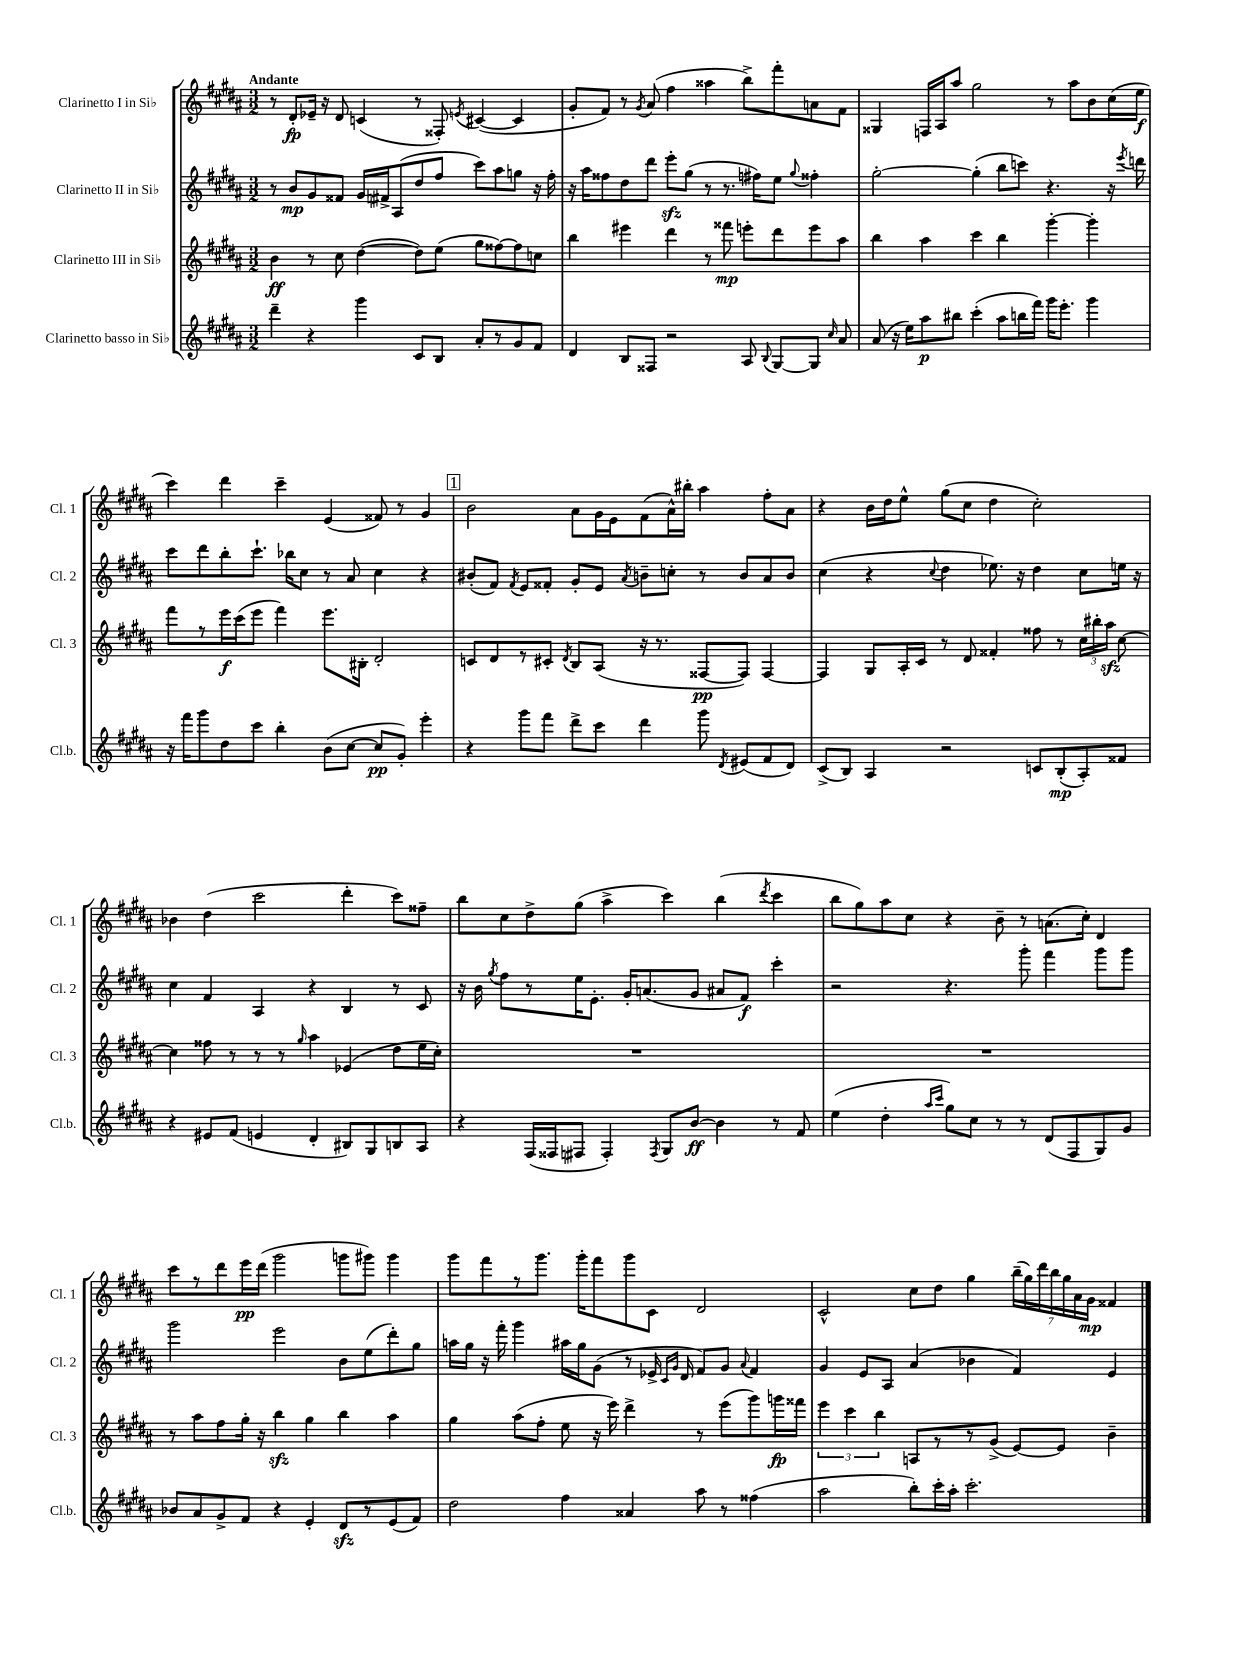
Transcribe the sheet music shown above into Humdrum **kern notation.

**kern	**kern	**kern	**kern
*staff4	*staff3	*staff2	*staff1
*clefG2	*clefG2	*clefG2	*clefG2
*k[f#c#g#d#a#]	*k[f#c#g#d#a#]	*k[f#c#g#d#a#]	*k[f#c#g#d#a#]
*M3/2	*M3/2	*M3/2	*M3/2
4ddd#~	4b	8r	8r
.	.	8b	8d#'
4r	8r	8g#	16e-~
.	.	.	16r
.	8cc#	8f##	8d#
4ggg#	([4dd#	16g#	(4c
.	.	16f#^	.
.	.	(8A#	.
8c#	8dd#])	8dd#	8r
8B	(8ee	8ff#	8F##')
.	.	.	8qe
8a#'	8gg#	8ccc#)	([4c#
8r	[8ff##)	8aa#	.
8g#	8ff##]	8gg	4c#]
8f#	8cc	16r	.
.	.	16ff#'	.
=	=	=	=
4d#	4bb	16r	8g#'
.	.	16aa#	.
.	.	8ff##	8f#)
8B	4eee#	8dd#	8r
.	.	.	8qg#
8F##	.	8ddd#	(8a#
2r	4ddd#	8eee'	4ff#
.	.	(8gg#	.
.	8r	8r	4aa##
.	8fff##	8.r	.
8A#	8eee'	.	8bb^)
.	.	16ff#)	.
8qqB	.	.	.
[8G#	8ddd#	8ee	8fff#'
.	.	8qqgg#	.
8G#]	8eee	4ff##'	8a
16qqcc#	.	.	.
8a#	8aa#	.	8f#
=	=	=	=
(8a#	4bb	[2gg#'	4G##
16r	.	.	.
16ee)	.	.	.
8aa#	4aa#	.	16F
.	.	.	16A#
8bb#	.	.	8aa#
(4ccc#'	4ccc#	(4gg#']	2gg#
8aa#	4bb	8bb	.
16bb	.	8ccc)	.
16fff#)	.	.	.
16ggg#	[4ggg#'	4.r	8r
8.eee'	.	.	.
.	.	.	8aa#
4ggg#	4ggg#']	.	8b
.	.	16r	(16cc#
.	.	8qeee	.
.	.	16ddd	16ee
=	=	=	=
16r	8fff#	8ccc#	4ccc#)
16fff#	.	.	.
8ggg#	8r	8ddd#	.
8dd#	16eee	8bb'	4ddd#
.	(16ccc#	.	.
8ccc#	8eee	8.ccc#`	.
4bb'	4fff#)	.	4ccc#~
.	.	16bb-	.
.	.	8cc#	.
(8b	8.eee	8r	(4e
[8cc#	.	8a#	.
.	16B#'	.	.
8cc#]	2d#'	4cc#	8f##)
8g#')	.	.	8r
4eee'	.	4r	4g#
=	=	=	=
4r	8c	(8b#'	2b
.	8d#	8f#)	.
.	.	8qf#	.
8ggg#	8r	8e	.
8fff#	8c#'	8f##'	.
.	8qd#	.	.
8ddd#^	8B	8g#'	8a#
8ccc#	(8A#	8e	16g#
.	.	.	16e
.	.	8qa#	.
4ddd#	16r	8b~	(8f#
.	8.r	.	.
.	.	8cc'	16a#^^)
.	.	.	16bb#'
8ggg#	[8F##	8r	4aa#
8qd#	.	.	.
(8e#	8F##])	8b	.
8f#	[4F##	8a#	8ff#'
8d#)	.	8b	8a#
=	=	=	=
(8c#^	4F##]	(4cc#	4r
8B)	.	.	.
4A#	8G#	4r	16b
.	.	.	16dd#
.	16A#'	.	8ee^^
.	16c#	.	.
.	.	8qqcc#	.
2r	8r	4dd#	(8gg#
.	8d#	.	8cc#
.	4f##'	8.ee-)	4dd#
.	.	16r	.
8c	8ff##	4dd#	2cc#')
(8B'	8r	.	.
8A#')	24cc#	8cc#	.
.	24bb#'	.	.
.	24aa#	.	.
8f##	[8cc#	16ee	.
.	.	16r	.
=	=	=	=
4r	4cc#]	4cc#	4b-
8e#	8ff##	4f#	(4dd#
(8f#	8r	.	.
4e	8r	4A#	2ccc#
.	8r	.	.
.	16qqgg#	.	.
4d#'	4aa#	4r	.
8B#)	(4e-	4B	4ddd#'
8G#	.	.	.
8B	8dd#	8r	8ccc#)
8A#	16ee	8c#	8ff##~
.	16cc#')	.	.
=	=	=	=
4r	1.r	16r	8bb
.	.	16b	.
.	.	8qgg#	.
.	.	8ff#	8cc#
(16F#	.	8r	8dd#^
16F##	.	.	.
8F#	.	16ee	(8gg#
.	.	8.e'	.
4F#')	.	.	4aa#^
.	.	16g#'	.
.	.	(8.a	.
8qF#	.	.	.
8G#	.	.	4ccc#)
[8b	.	8g#	.
4b]	.	8a#	(4bb
.	.	8f#)	.
.	.	.	8qddd#
8r	.	4ccc#'	4ccc#
8f#	.	.	.
=	=	=	=
(4ee	1.r	2r	8bb
.	.	.	8gg#)
4dd#'	.	.	8aa#
.	.	.	8cc#
16qqaa#	.	.	.
16qqccc#	.	.	.
8gg#)	.	4.r	4r
8cc#	.	.	.
8r	.	.	8b~
8r	.	8ggg#'	8r
(8d#	.	4fff#	(8.a
8F#	.	.	.
.	.	.	16cc#')
8G#)	.	8ggg#	4d#
8g#	.	8ggg#	.
=	=	=	=
8b-	8r	2ggg#	8ccc#
8a#	8aa#	.	8r
8g#^	8ff#	.	8ddd#
8f#	16gg#'	.	16eee
.	16r	.	(16ddd#
4r	4bb	2eee	2ggg#
4e'	4gg#	.	.
8d#	4bb	8b	8ggg
8r	.	(8ee	8ggg#)
(8e	4aa#	8ddd#')	4ggg#
8f#)	.	8gg#	.
=	=	=	=
2dd#	4gg#	16aa	8ggg#
.	.	16gg#	.
.	.	16r	8fff#
.	.	16fff#'	.
.	(8aa#	4ggg#	8r
.	8ff#'	.	8.ggg#
4ff#	8ee	16aa#	.
.	.	16gg#	16ggg#'
.	16r	(8g#	8fff#
.	16eee)	.	.
4a##	4ddd#^	8r	8ggg#
.	.	16e-^	8c#
.	.	16qqc#	.
.	.	16qqg#	.
.	.	16d#	.
8aa#	8r	8f#)	2d#
8r	(8eee	8g#	.
.	.	8qqa#	.
(4ff##	8ggg#)	4f#	.
.	16ggg	.	.
.	16fff##	.	.
=	=	=	=
2aa#	6eee	4g#	2c#^^
.	6ccc#	.	.
.	.	8e	.
.	6bb	.	.
.	.	8A#	.
8bb')	8A	(4a#	8cc#
16ccc#'	8r	.	8dd#
16aa#'	.	.	.
2.ccc#'	8r	4b-	4gg#
.	(8g#^	.	.
.	[8e)	4f#)	(28bb~
.	.	.	28gg#)
.	.	.	28ddd#
.	.	.	28bb
.	8e]	.	.
.	.	.	28gg#
.	.	.	28a#
.	.	.	28g#
.	4b~	4e	4f##
==	==	==	==
*-	*-	*-	*-
